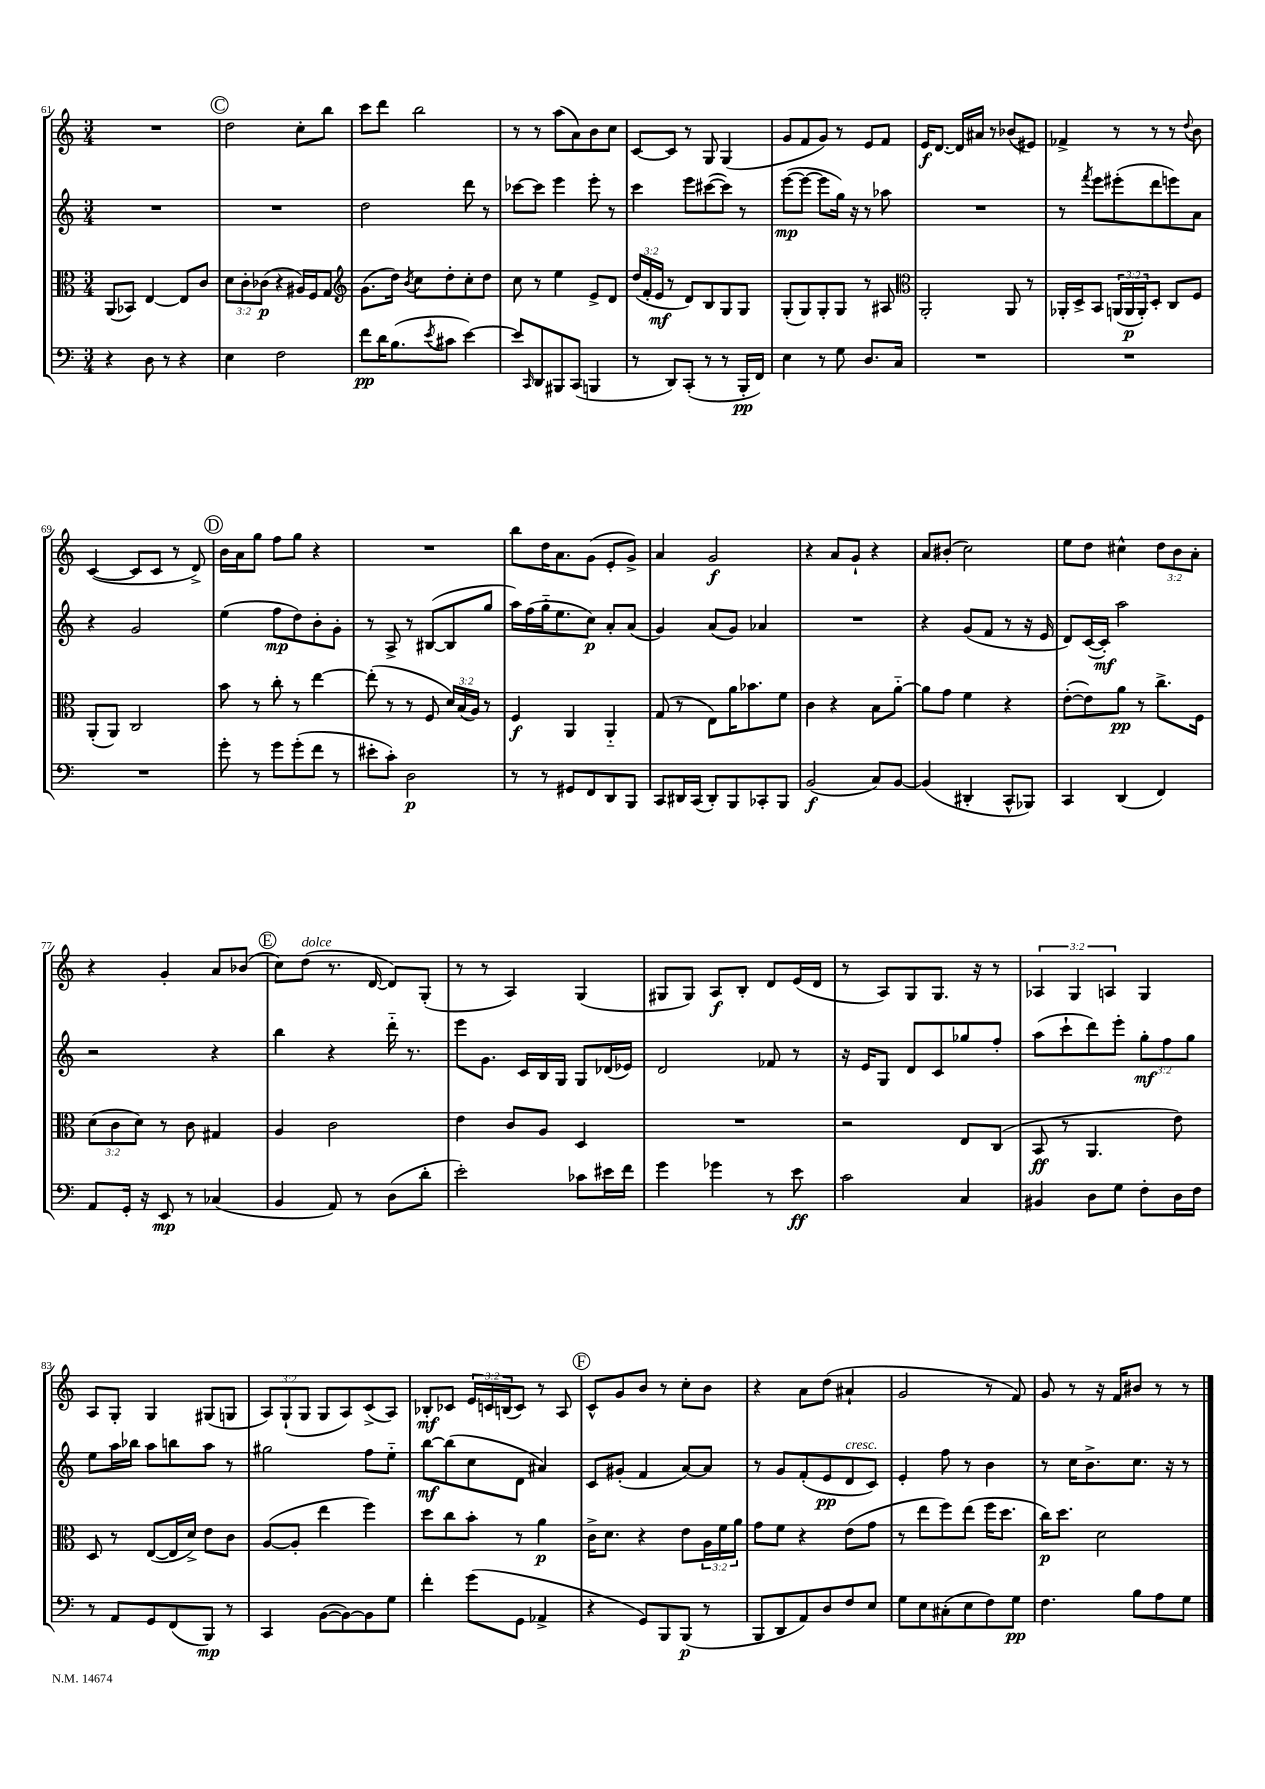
<<
\new StaffGroup <<
\new Staff = "s0" {
    \clef treble \key c \major \numericTimeSignature \time 3/4 \override Staff.TupletNumber.text = #tuplet-number::calc-fraction-text
    R2. |
    \mark \markup { \circle "C" } d''2 c''8-. b''8 |
    c'''8 d'''8 b''2 |
    r8 r8 a''8( a'8) b'8 c''8 |
    c'8~ c'8 r8 g8 g4( |
    g'8 f'8 g'8) r8 e'8 f'8 |
    e'16\f d'8.~ d'16 ais'16 r8 bes'8( eis'8) |
    fes'4-> r8 r8 r8 \appoggiatura { d''8 } b'8 |
    c'4~( c'8 c'8 r8 d'8->) |
    \mark \markup { \circle "D" } b'16 a'16 g''8 f''8 g''8 r4 |
    R2. |
    b''8 d''16 a'8. g'8( e'8-. g'8->) |
    a'4 g'2\f |
    r4 a'8 g'8-! r4 |
    a'8 bis'8-.( c''2) |
    e''8 d''8 cis''4-^ \tuplet 3/2 { d''8 b'8 a'8-. } |
    r4 g'4-. a'8 bes'8( |
    \mark \markup { \circle "E" } c''8) d''8^\markup { \italic "dolce" }( r8. d'16~ d'8) g8-.( |
    r8 r8 a4) g4( |
    gis8 gis8) a8\f b8-. d'8 e'16( d'16 |
    r8 a8) g8 g8. r16 r8 |
    \tuplet 3/2 { aes4 g4 a4 } g4 |
    a8 g8-. g4 gis8( g8 |
    \tuplet 3/2 { a8) g8-!( g8 } g8 a8) c'8->( a8) |
    bes8-.\mf ces'8 \tuplet 3/2 { e'16 c'16 b16( } c'8) r8 a8 |
    \mark \markup { \circle "F" } c'8-^ g'8 b'8 r8 c''8-. b'8 |
    r4 a'8 d''8( ais'4-! |
    g'2 r8 f'8) |
    g'8 r8 r16 f'16 bis'8 r8 r8 \bar "|." |
}
\new Staff = "s1" {
    \clef treble \key c \major \numericTimeSignature \time 3/4 \override Staff.TupletNumber.text = #tuplet-number::calc-fraction-text
    R2. |
    \mark \markup { \circle "C" } R2. |
    d''2 d'''8 r8 |
    ces'''8~ ces'''8 e'''4 e'''8-. r8 |
    c'''4 e'''8 cis'''8~( cis'''8) r8 |
    e'''8~\mp( e'''8~ e'''8 g''16) r16 r8 aes''8 |
    R2. |
    r8 \acciaccatura { f'''8 } e'''8 eis'''8-.( d'''8 e'''8) a'8 |
    r4 g'2 |
    \mark \markup { \circle "D" } e''4( f''8\mp d''8) b'8-. g'8-. |
    r8 a8-> r8 bis8~( bis8 g''8 |
    a''16) f''16( g''16-_ e''8. c''8\p) a'8-. a'8( |
    g'4) a'8( g'8) aes'4 |
    R2. |
    r4 g'8( f'8 r8 r16 e'16 |
    d'8) c'16~( c'16-.\mf) a''2 |
    r2 r4 |
    \mark \markup { \circle "E" } b''4 r4 d'''16-_ r8. |
    e'''8 g'8. c'16 b16 g16 g8 des'16( ees'16) |
    d'2 fes'8 r8 |
    r16 e'16 g8 d'8 c'8 ges''8 f''8-. |
    a''8( c'''8-! d'''8) e'''8-. \tuplet 3/2 { g''8-.\mf f''8 g''8 } |
    e''8 a''16 bes''16 a''8 b''8 a''8 r8 |
    gis''2 f''8 e''8-_ |
    b''8~\mf b''8( c''8 d'8 ais'4) |
    \mark \markup { \circle "F" } c'8 gis'8-.( f'4 a'8~) a'8 |
    r8 g'8 f'8-.( e'8\pp d'8^\markup { \italic "cresc." } c'8) |
    e'4-. f''8 r8 b'4 |
    r8 c''16 b'8.-> c''8. r16 r8 \bar "|." |
}
\new Staff = "s2" {
    \clef alto \key c \major \numericTimeSignature \time 3/4 \override Staff.TupletNumber.text = #tuplet-number::calc-fraction-text
    a,8( bes,8) e4~ e8 c'8 |
    \mark \markup { \circle "C" } \tuplet 3/2 { d'8 c'8-. ces'8\p( } r4 ais16) f16 g8 |
    \clef treble g'8.( d''16) \acciaccatura { b'8 } c''8 d''8-. c''8-. d''8 |
    c''8 r8 e''4 e'8-> d'8 |
    \tuplet 3/2 { d''16( f'16-. e'16\mf } r8 d'8) b8 g8 g8 |
    g8-.( g8) g8-. g8 r8 ais8 |
    \clef alto a,2-. a,8 r8 |
    aes,16-. d16-> b,8 \tuplet 3/2 { a,16( a,16\p a,16-.) } d8-. c8 f8 |
    a,8-.( a,8) c2 |
    \mark \markup { \circle "D" } b'8 r8 c''8-. r8 e''4~ |
    e''8-.( r8 r8 f8 \tuplet 3/2 { d'16) b16( a16) } r8 |
    f4\f a,4 a,4-_ |
    g8( r8 e8) a'16 bes'8. f'8 |
    c'4 r4 b8 a'8~-_ |
    a'8 g'8 f'4 r4 |
    e'8~-.( e'8) a'8\pp r8 c''8.-> f16 |
    \tuplet 3/2 { d'8( c'8 d'8) } r8 c'8 gis4 |
    \mark \markup { \circle "E" } a4 c'2 |
    e'4 c'8 a8 d4 |
    R2. |
    r2 e8 c8( |
    b,8\ff r8 a,4. e'8) |
    d8 r8 e8~( e16 d'16->) e'8 c'8 |
    a8~( a8-. e''4 f''4) |
    d''8 c''8 b'8-. r8 a'4\p |
    \mark \markup { \circle "F" } c'16-> d'8. r4 e'8 \tuplet 3/2 { a16 f'16 a'16 } |
    g'8 f'8 r4 e'8( g'8 |
    r8 e''8 f''8) e''8( f''16 d''8. |
    c''16\p) d''8. d'2 \bar "|." |
}
\new Staff = "s3" {
    \clef bass \key c \major \numericTimeSignature \time 3/4
    r4 d8 r8 r4 |
    \mark \markup { \circle "C" } e4 f2 |
    f'8\pp d'16 b8.( \acciaccatura { e'8 } cis'8 e'4~) |
    e'8 \grace { c,16 } d,8 bis,,8 c,8( b,,4 |
    r8 d,8) c,8-.( r8 r8 b,,16-.\pp f,16) |
    e4 r8 g8 d8. c16 |
    R2. |
    R2. |
    R2. |
    \mark \markup { \circle "D" } g'8-. r8 g'8 g'8-.( f'8 r8 |
    eis'8-. c'8-.) d2\p |
    r8 r8 gis,8 f,8 d,8 b,,8 |
    c,8 dis,16 c,16( dis,8-.) b,,8 ces,8-. b,,8 |
    b,2\f( c8) b,8~ |
    b,4( dis,4-. c,8-^ bes,,8) |
    c,4 d,4( f,4) |
    a,8 g,16-. r16 e,8\mp r8 ces4( |
    \mark \markup { \circle "E" } b,4 a,8) r8 d8( d'8-. |
    e'2-.) ces'8 eis'16 f'16 |
    g'4 ges'4 r8 e'8\ff |
    c'2 c4 |
    bis,4 d8 g8 f8-. d16 f16 |
    r8 a,8 g,8 f,8( b,,8\mp) r8 |
    c,4 b,8~( b,8~) b,8 g8 |
    f'4-. g'8( g,8 aes,4-> |
    \mark \markup { \circle "F" } r4 g,8) b,,8 b,,8\p( r8 |
    b,,8 d,8 a,8) d8 f8 e8 |
    g8 e8 cis8-.( e8 f8) g8\pp |
    f4. b8 a8 g8 \bar "|." |
}
>>
>>
\layout { \context { \Score currentBarNumber = #61 } }
